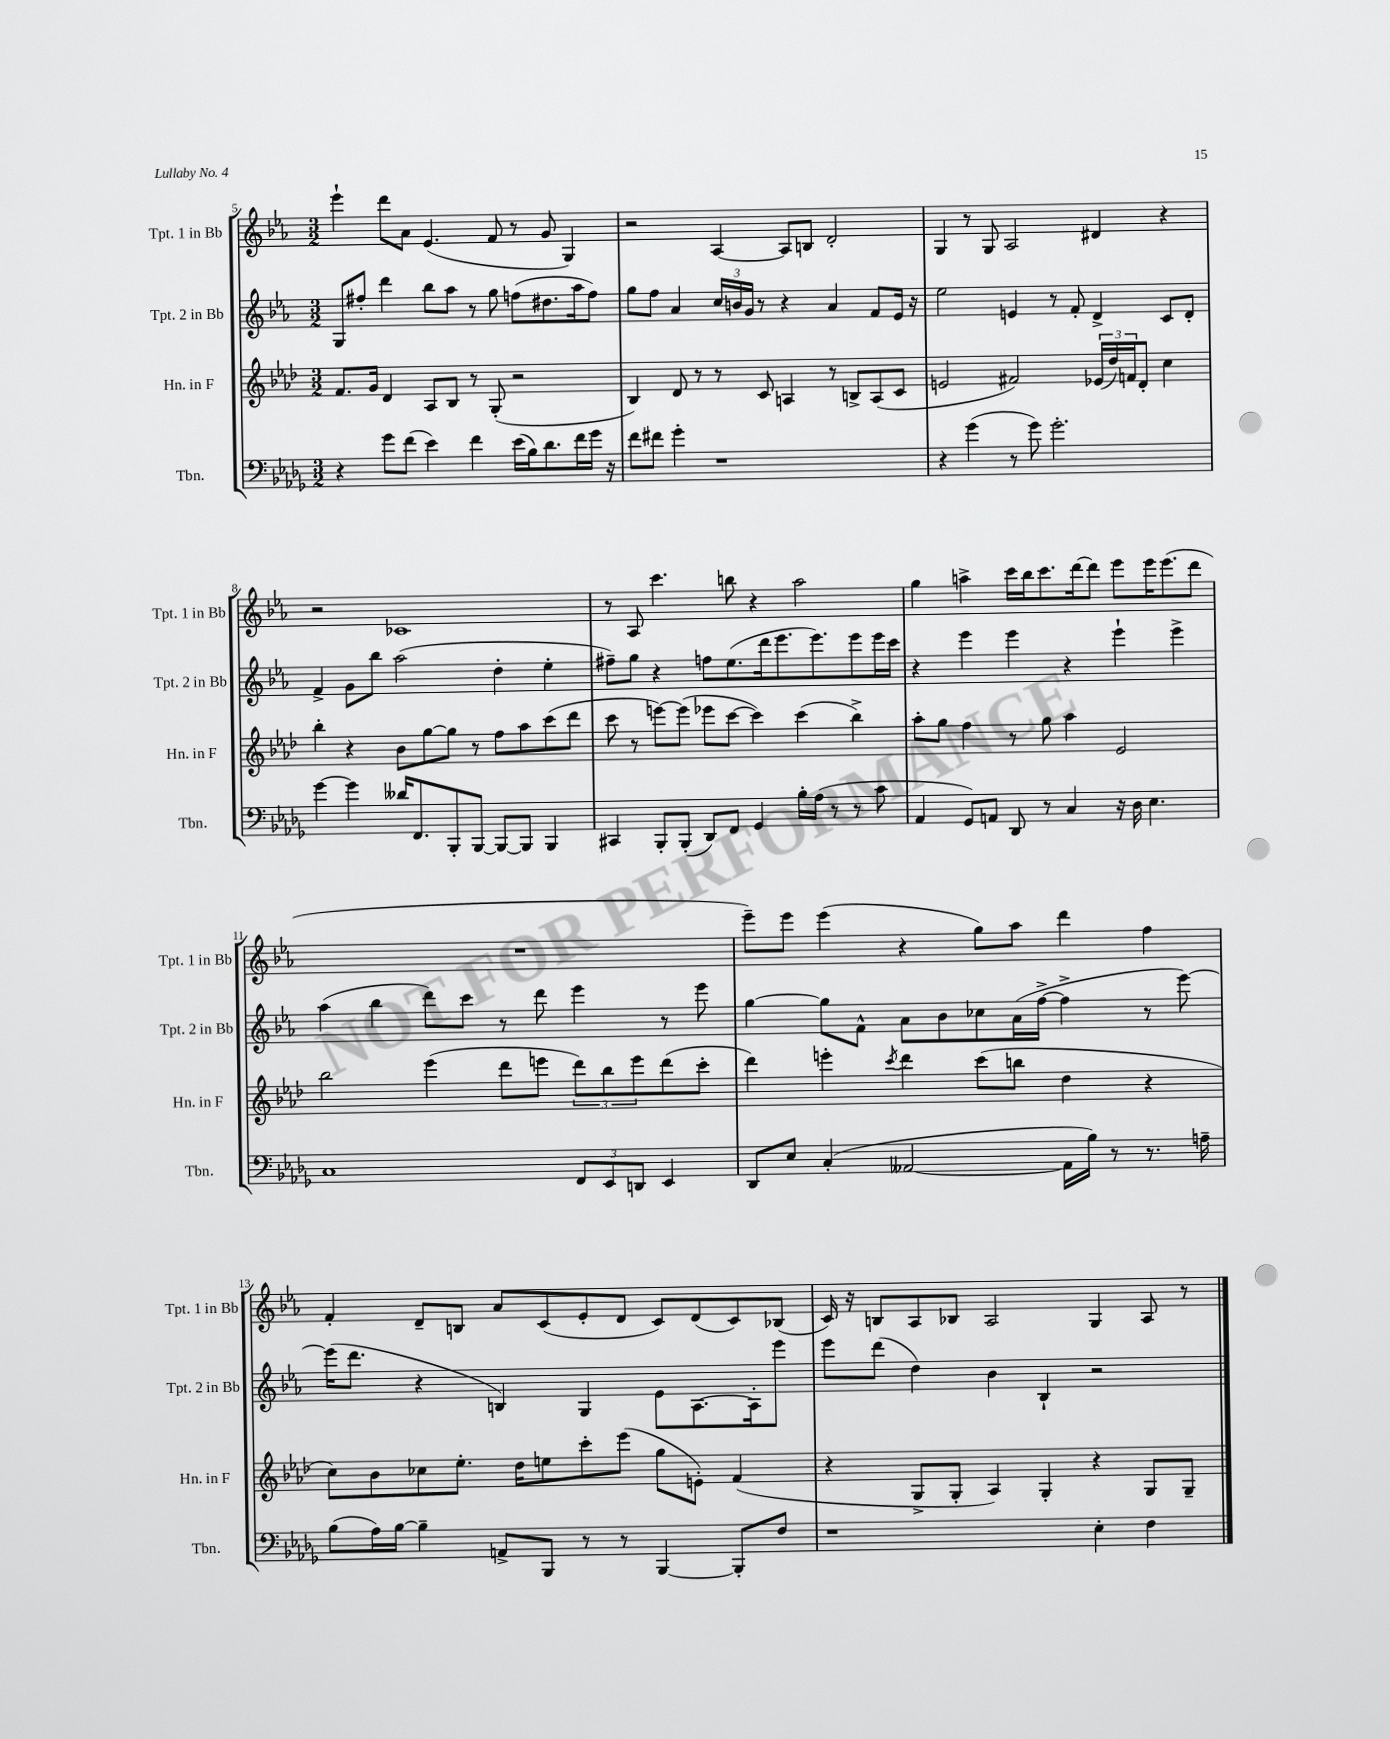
<<
\new StaffGroup <<
\new Staff = "s0" \with { instrumentName = "Tpt. 1 in Bb" shortInstrumentName = "Tpt. 1 in Bb" } {
    \clef treble \key ees \major \numericTimeSignature \time 3/2
    ees'''4-! d'''8 aes'8 ees'4.( f'8 r8 g'8 g4) |
    r2 aes4~ aes8 b8 d'2-. |
    g4 r8 g8 aes2 dis'4 r4 |
    r2 ces'1 |
    r8 aes8 c'''4. b''8 r4 aes''2 |
    g''4 a''4-> c'''16 bes''16 c'''8. d'''16~ d'''8 ees'''8 ees'''16 ees'''8.( d'''8 |
    R1. |
    ees'''8--) ees'''8 ees'''4( r4 g''8) aes''8 d'''4 f''4 |
    f'4-. d'8-- b8 aes'8 c'8( ees'8-. d'8 c'8) d'8( c'8) bes8( |
    c'16) r16 b8 aes8 bes8 aes2 g4 aes8 r8 \bar "|." |
}
\new Staff = "s1" \with { instrumentName = "Tpt. 2 in Bb" shortInstrumentName = "Tpt. 2 in Bb" } {
    \clef treble \key ees \major \numericTimeSignature \time 3/2
    g8 fis''8-. d'''4 bes''8 aes''8 r8 g''8 f''8( dis''8. aes''16 f''8) |
    g''8 f''8 aes'4 \tuplet 3/2 { c''16 b'16 g'16 } r8 r4 aes'4 f'8 ees'16 r16 |
    ees''2 e'4 r8 f'8-. d'4-> c'8 d'8-. |
    f'4-> g'8 bes''8 aes''2( d''4-. ees''4-. |
    fis''8--) g''8 r4 f''8 ees''8.( d'''16 ees'''8. ees'''8.) ees'''8 ees'''16 c'''16 |
    r4 ees'''4 ees'''4 r4 ees'''4-! ees'''4-> |
    aes''4( bes''4 d'''8) c'''8 r8 d'''8 ees'''4 r8 ees'''8 |
    g''4~ g''8 f'8-^ aes'8 bes'8 ces''8 aes'16( f''16~-> f''4-> r8 ees'''8~) |
    ees'''16( d'''8. r4 b4) g4 ees'8 aes8.~ aes16-. ees'''8 |
    ees'''8 d'''8( d''4) bes'4 bes4-! r2 \bar "|." |
}
\new Staff = "s2" \with { instrumentName = "Hn. in F" shortInstrumentName = "Hn. in F" } {
    \clef treble \key aes \major \numericTimeSignature \time 3/2
    f'8. g'16 des'4 aes8 bes8 r8 g8-.( r2 |
    bes4) des'8 r8 r8 c'8 a4 r8 b8-> a8( c'8 |
    e'2 fis'2) \tuplet 3/2 { ees'16( des''16) f'16 } des'8-. c''4 |
    bes''4-. r4 bes'8 g''8~ g''8 r8 f''8 aes''8 c'''8( des'''8 |
    c'''8 r8 e'''8~) e'''8( ees'''8 c'''8~ c'''4) c'''4( bes''4->) |
    aes''8-. g''8 f''4 r8 g''8 aes''4 ees'2 |
    bes''2 ees'''4( des'''8 e'''8 \tuplet 3/2 { des'''8) bes''8 e'''8 } des'''8( c'''8-. |
    des'''4) e'''4-. \acciaccatura { c'''8 } des'''4 c'''8( b''8 des''4 r4 |
    c''8) bes'8 ces''8 ees''8.-. des''16 e''8 c'''8-. ees'''8( g''8 e'8-.) f'4( |
    r4 g8-> g8-. aes4) g4-. r4 g8 g8-- \bar "|." |
}
\new Staff = "s3" \with { instrumentName = "Tbn." shortInstrumentName = "Tbn." } {
    \clef bass \key des \major \numericTimeSignature \time 3/2
    r4 ges'8 f'8( ees'4) f'4 ees'16( bes16) des'8. f'16 ges'16 r16 |
    f'8 fis'8 ges'4-. r1 |
    r4 ges'4( r8 ges'8) ges'2.-. |
    ges'4~ ges'4 deses'16 f,8. bes,,8-. bes,,8~ bes,,8~ bes,,8 bes,,4 |
    cis,4 bes,,8-. bes,,8-.( des,8) f,8 ges,4 bes16-. aes16( r8 r8 c'8 |
    aes,4 ges,8) a,8 des,8 r8 c4 r16 des16 ees4. |
    c1 \tuplet 3/2 { f,8 ees,8 d,8 } ees,4 |
    des,8 ees8 c4-.( aeses,2~ aeses,16 bes16) r8 r8. a16-- |
    bes8( aes16) bes16~ bes4-- a,8-> bes,,8 r8 r8 bes,,4~ bes,,8-. f8 |
    r1 ees4-. f4 \bar "|." |
}
>>
>>
\layout { \context { \Score currentBarNumber = #5 } }
